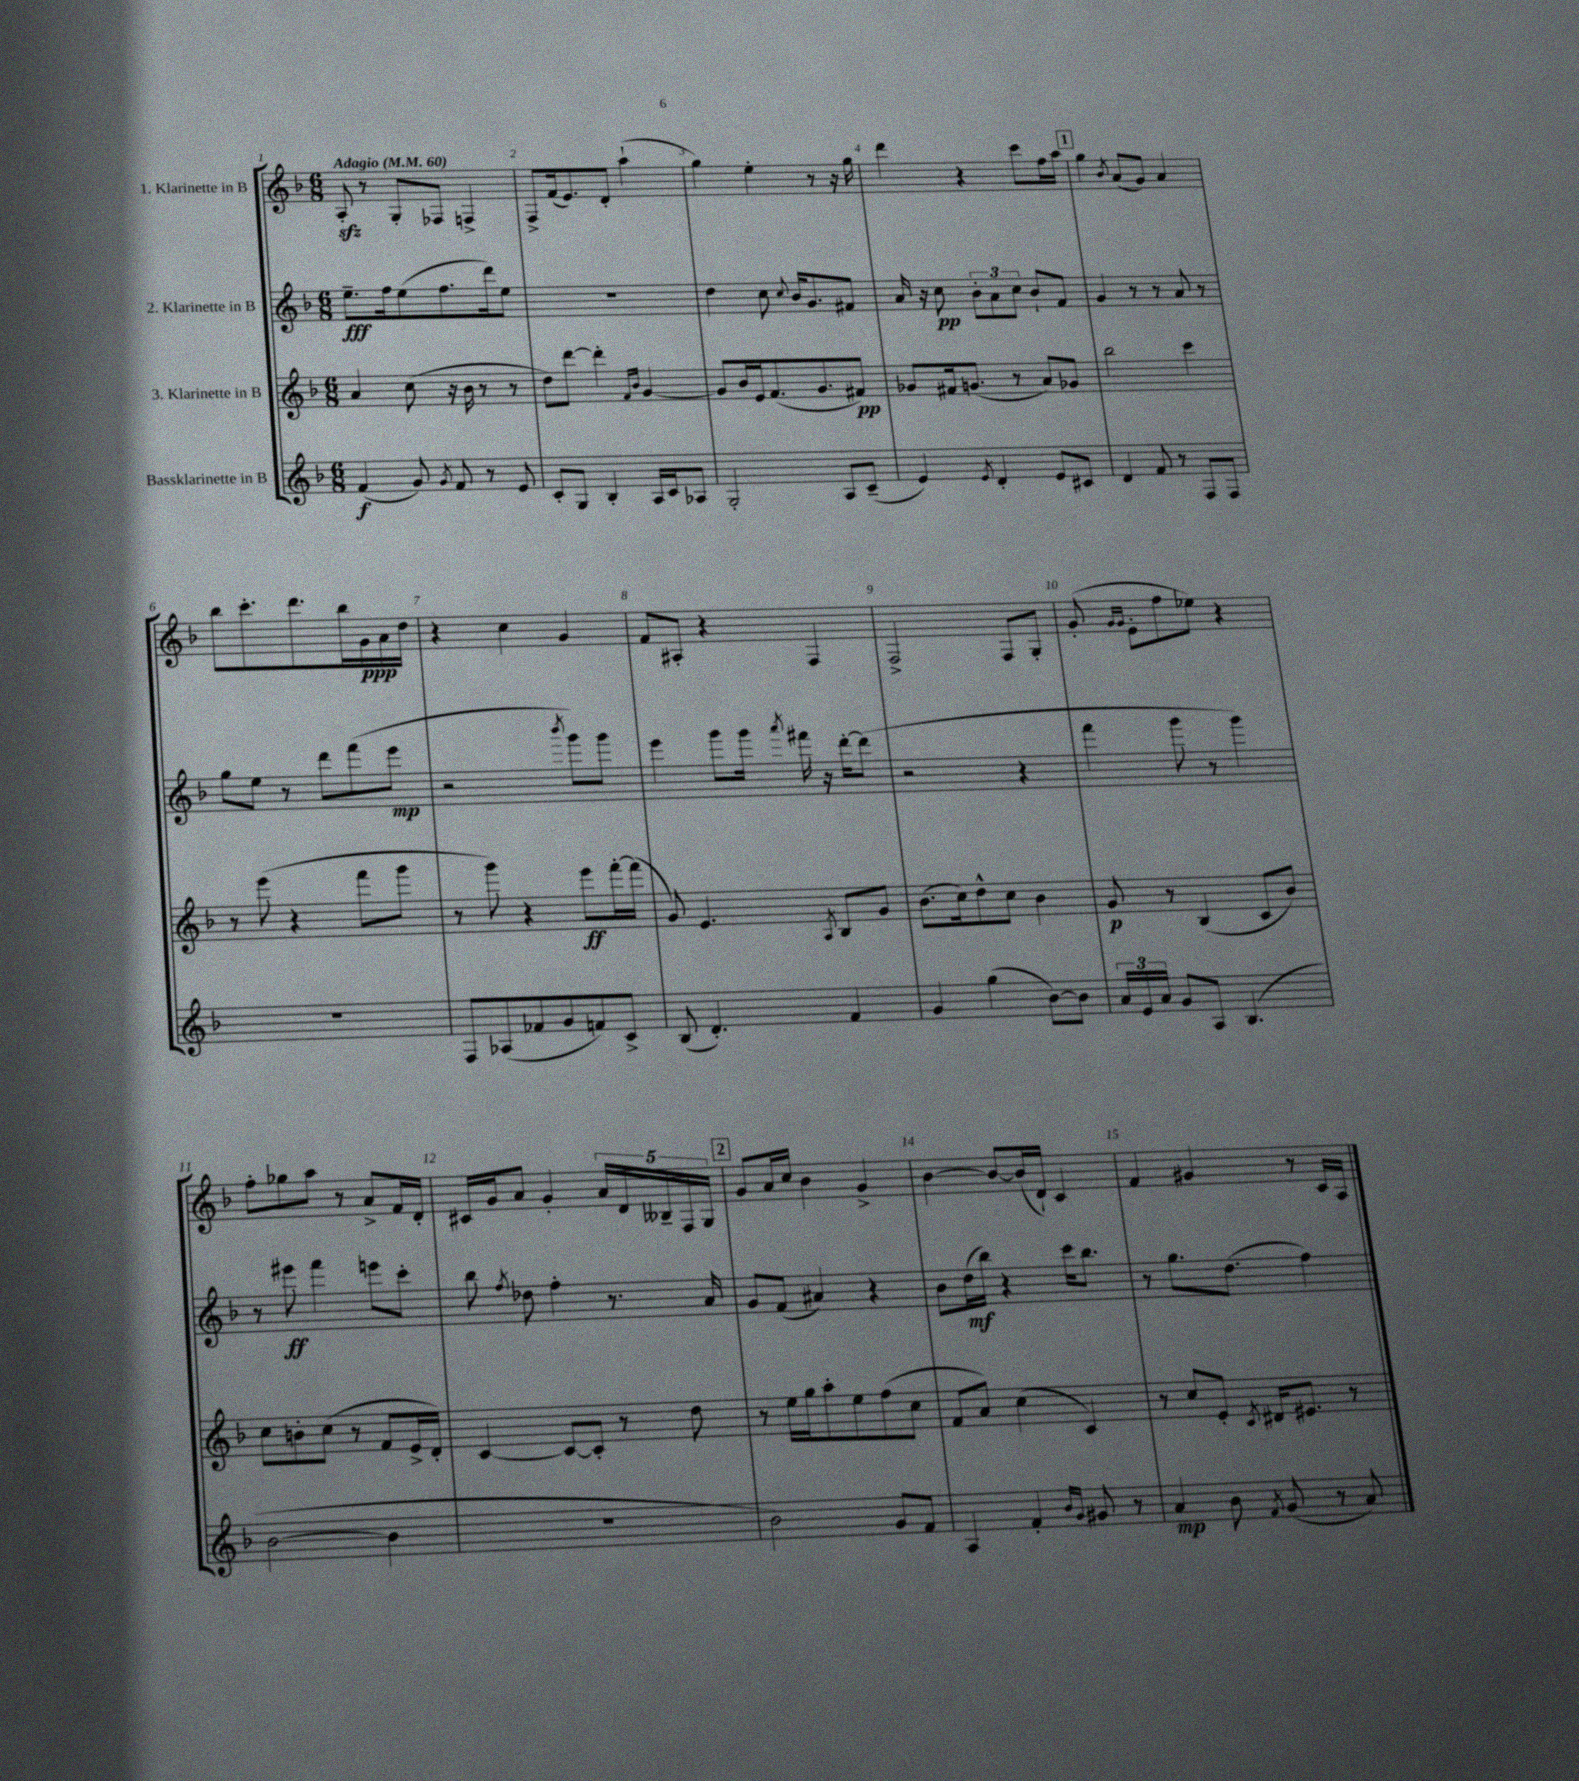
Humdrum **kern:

**kern	**dynam	**kern	**dynam	**kern	**dynam	**kern	**dynam
*part4	*part4	*part3	*part3	*part2	*part2	*part1	*part1
*staff4	*staff4	*staff3	*staff3	*staff2	*staff2	*staff1	*staff1
*I"Bassklarinette in B	*	*I"3. Klarinette in B	*	*I"2. Klarinette in B	*	*I"1. Klarinette in B	*
*clefG2	*	*clefG2	*	*clefG2	*	*clefG2	*
*k[b-]	*	*k[b-]	*	*k[b-]	*	*k[b-]	*
*M6/8	*	*M6/8	*	*M6/8	*	*M6/8	*
*MM60	*	*MM60	*	*MM60	*	*MM60	*
=1	=1	=1	=1	=1	=1	=1	=1
!	!	!	!	!	!	!LO:TX:a:B:t=Adagio	!
(4f/	f	4a/	.	8.ee~\L	fff	8Azz'/	.
.	.	.	.	.	.	8r	.
.	.	.	.	16ff\k	.	.	.
8g/)	.	(8cc\	.	(8ee\	.	8G'/L	.
8qg/	.	.	.	.	.	.	.
8f/	.	16r	.	8.ff\	.	8F-X/J	.
.	.	16b-\	.	.	.	.	.
8r	.	8r	.	.	.	4Fn^/	.
.	.	.	.	16ddd\k)	.	.	.
8e/	.	8r	.	8ee\J	.	.	.
=2	=2	=2	=2	=2	=2	=2	=2
8c'/L	.	8dd\L)	.	2.r	.	8F^/L	.
8G/J	.	[8ddd\J	.	.	.	(16f/k	.
.	.	.	.	.	.	8.e/)	.
4B-'/	.	4ddd'\]	.	.	.	.	.
.	.	.	.	.	.	8d'/J	.
.	.	16qqf/LL	.	.	.	.	.
.	.	16qqb-/JJ	.	.	.	.	.
16A/LL	.	[4g/	.	.	.	(4aa`\	.
16c/J	.	.	.	.	.	.	.
8A-X/J	.	.	.	.	.	.	.
=3	=3	=3	=3	=3	=3	=3	=3
2G'/	.	8g/L]	.	4dd\	.	4gg\)	.
.	.	16b-/L	.	.	.	.	.
.	.	16e/J	.	.	.	.	.
.	.	(8.f/	.	8cc\	.	4ee'\	.
.	.	.	.	8qqcc/	.	.	.
.	.	.	.	16b-/KL	.	.	.
.	.	8.g/	.	8.g/	.	.	.
8A/L	.	.	.	.	.	8r	.
(8c~/J	.	8f#X/J)	pp	8f#X/J	.	16r	.
.	.	.	.	.	.	16gg\	.
=4	=4	=4	=4	=4	=4	=4	=4
4e/)	.	8g-X/L	.	16a/	.	4ddd\	.
.	.	.	.	16r	.	.	.
.	.	16f#X/k	.	8cc\	pp	.	.
.	.	(8.gn/J	.	.	.	.	.
8qe/	.	.	.	.	.	.	.
4d'/	.	.	.	12b-'\L	.	4r	.
.	.	.	.	12a\	.	.	.
.	.	8r	.	.	.	.	.
.	.	.	.	12cc\J	.	.	.
8e/L	.	8a/L)	.	8b-`/L	.	8ccc\L	.
8c#X/J	.	8g-X/J	.	8f/J	.	16ff\L	.
.	.	.	.	.	.	16aa\JJ	.
!!LO:REH:place=s1:t=1
=5	=5	=5	=5	=5	=5	=5	=5
4d/	.	2bb-\	.	4g/	.	4gg\	.
.	.	.	.	.	.	8qb-/	.
8f/	.	.	.	8r	.	(8a/L	.
8r	.	.	.	8r	.	8g/J)	.
8F/L	.	4ccc\	.	8a/	.	4a/	.
8F/J	.	.	.	8r	.	.	.
!!LO:LB:g=z
=6	=6	=6	=6	=6	=6	=6	=6
2.r	.	8r	.	8gg\L	.	8bb-\L	.
.	.	(8eee\	.	8ee\J	.	8.ccc'\	.
.	.	4r	.	8r	.	.	.
.	.	.	.	.	.	8.ddd\	.
.	.	.	.	8ddd\L	.	.	.
.	.	8fff\L	.	(8fff\	.	16bb-\L	.
.	.	.	.	.	.	16g\	ppp
.	.	8ggg\J	.	8eee\J	mp	16a\	.
.	.	.	.	.	.	16dd\JJ	.
=7	=7	=7	=7	=7	=7	=7	=7
8F/L	.	8r	.	2r	.	4r	.
(8A-X/	.	8ggg\)	.	.	.	.	.
8f-X/	.	4r	.	.	.	4cc\	.
8g/	.	.	.	.	.	.	.
.	.	.	.	8qbbb-/	.	.	.
8fn/)	.	8eee\L	ff	8ggg\L)	.	4g/	.
8c^/J	.	[16fff'\L	.	8ggg\J	.	.	.
.	.	(16fff\JJ]	.	.	.	.	.
=8	=8	=8	=8	=8	=8	=8	=8
(8B-/	.	8g/)	.	4eee\	.	8f/L	.
4.d'/)	.	4.e/	.	.	.	8A#X'/J	.
.	.	.	.	8ggg\L	.	4r	.
.	.	.	.	16ggg\Jk	.	.	.
.	.	.	.	8qaaa/	.	.	.
.	.	.	.	16fff#X\	.	.	.
.	.	8qA/	.	.	.	.	.
4f/	.	8B-/L	.	16r	.	4F/	.
.	.	.	.	[16ddd'\KL	.	.	.
.	.	8g/J	.	(8ddd\J]	.	.	.
=9	=9	=9	=9	=9	=9	=9	=9
4g/	.	(8.b-\L	.	2r	.	2F^/	.
.	.	16cc\k)	.	.	.	.	.
(4gg\	.	8dd^^\	.	.	.	.	.
.	.	8cc\J	.	.	.	.	.
[8b-\L)	.	4b-\	.	4r	.	8F/L	.
8b-\J]	.	.	.	.	.	8G'/J	.
=10	=10	=10	=10	=10	=10	=10	=10
24a/LL	.	8g/	p	4fff\	.	(8g'/	.
24e/	.	.	.	.	.	.	.
24a/JJ	.	.	.	.	.	.	.
.	.	.	.	.	.	16qqg/LL	.
.	.	.	.	.	.	16qqg/JJ	.
8g/L	.	8r	.	.	.	8e'\L	.
8A/J	.	(4B-/	.	8ggg\	.	8ff\	.
(4.B-/	.	.	.	8r	.	8ee-X\J)	.
.	.	8c/L	.	4ggg\)	.	4r	.
.	.	8b-/J)	.	.	.	.	.
!!LO:LB:g=z
=11	=11	=11	=11	=11	=11	=11	=11
[2b-\	.	8cc\L	.	8r	.	8ff'\L	.
.	.	8bn'\	.	8eee#X\	ff	8gg-X\	.
.	.	(8cc\J	.	4fff\	.	8aa\J	.
.	.	8r	.	.	.	8r	.
4b-\]	.	8f/L	.	8eeen\L	.	8a^/L	.
.	.	16e^/L	.	8ccc'\J	.	16f/L	.
.	.	16d'/JJ)	.	.	.	16d'/JJ	.
=12	=12	=12	=12	=12	=12	=12	=12
2.r	.	[4c/	.	8bb-\	.	16c#X/LL	.
.	.	.	.	.	.	16g/J	.
.	.	.	.	8qff/	.	.	.
.	.	.	.	8dd-X\	.	8a/J	.
.	.	8c/L_	.	4ff'\	.	4g'/	.
.	.	8c'/J]	.	.	.	.	.
.	.	8r	.	8.r	.	20a/LL	.
.	.	.	.	.	.	20d/	.
.	.	.	.	.	.	20B--X~/	.
.	.	8dd\	.	.	.	.	.
.	.	.	.	.	.	20F/	.
.	.	.	.	16a/	.	.	.
.	.	.	.	.	.	20G/JJ	.
!!LO:REH:place=s1:t=2
=13	=13	=13	=13	=13	=13	=13	=13
2b-\)	.	8r	.	8g/L	.	8g/L	.
.	.	16ee\LL	.	(8f/J	.	16a/L	.
.	.	16gg\J	.	.	.	16cc/JJ	.
.	.	8aa'\	.	4a#X/)	.	4b-\	.
.	.	8ee\	.	.	.	.	.
8g/L	.	(8ff\	.	4r	.	4g^/	.
8f/J	.	8cc\J	.	.	.	.	.
=14	=14	=14	=14	=14	=14	=14	=14
4A/	.	8f/L	.	8b-\L	.	[4b-\	.
.	.	8a/J)	.	(16dd\L	mf	.	.
.	.	.	.	16bb-\JJ)	.	.	.
4f'/	.	(4cc\	.	4r	.	8b-/L_	.
.	.	.	.	.	.	(16b-/L]	.
.	.	.	.	.	.	16d`/JJ)	.
16qqb-/LL	.	.	.	.	.	.	.
16qqg/JJ	.	.	.	.	.	.	.
8g#X/	.	4c/)	.	16ccc\KL	.	4c/	.
.	.	.	.	8.bb-\J	.	.	.
8r	.	.	.	.	.	.	.
=15	=15	=15	=15	=15	=15	=15	=15
4a/	mp	8r	.	8r	.	4f/	.
.	.	8cc/L	.	8.gg\L	.	.	.
8b-\	.	8e'/J	.	.	.	4g#X/	.
.	.	.	.	(8.dd\J	.	.	.
8qf/	.	8qc/	.	.	.	.	.
(8g/	.	16d#X/KL	.	.	.	.	.
.	.	8.e#X/J	.	.	.	.	.
8r	.	.	.	4ff\)	.	8r	.
8a/)	.	8r	.	.	.	16c/LL	.
.	.	.	.	.	.	16A/JJ	.
==	==	==	==	==	==	==	==
*-	*-	*-	*-	*-	*-	*-	*-
